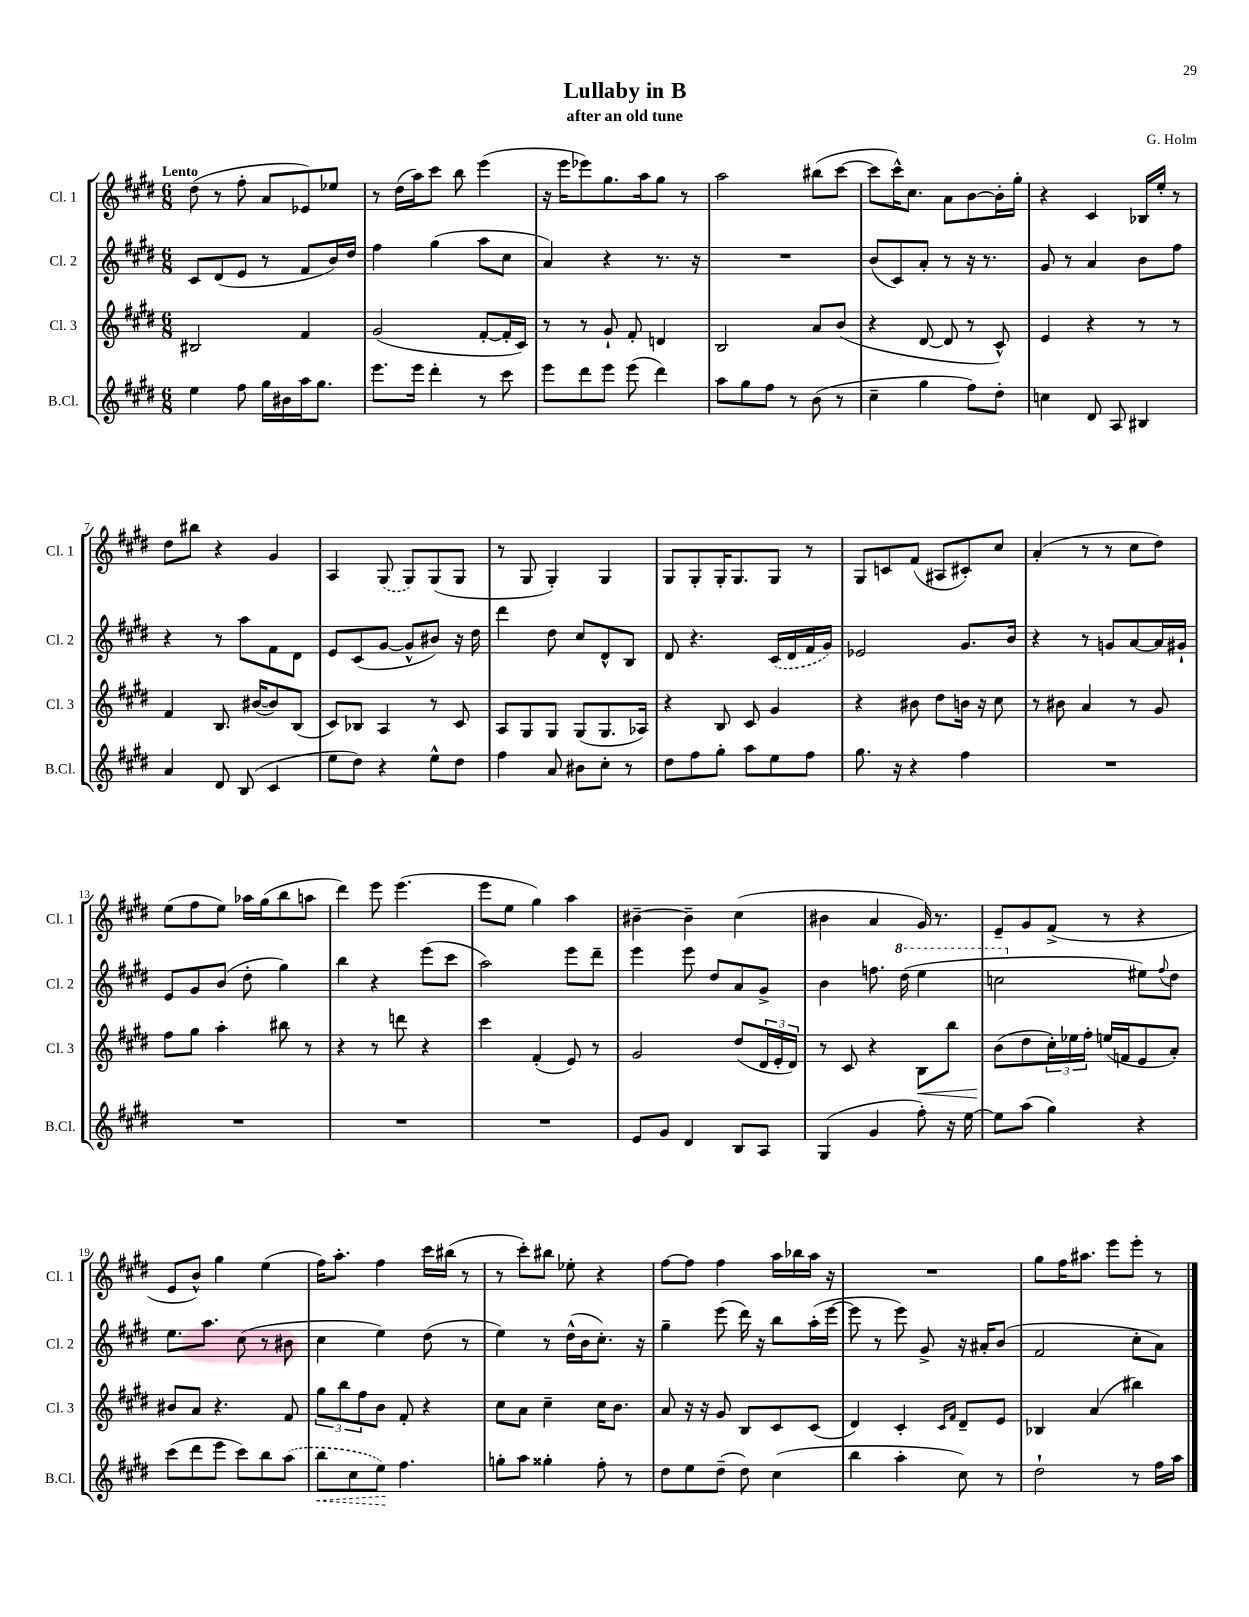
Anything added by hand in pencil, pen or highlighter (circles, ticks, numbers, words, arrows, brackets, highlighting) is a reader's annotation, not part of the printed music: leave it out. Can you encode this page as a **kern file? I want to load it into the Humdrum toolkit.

**kern	**kern	**kern	**kern
*staff4	*staff3	*staff2	*staff1
*clefG2	*clefG2	*clefG2	*clefG2
*k[f#c#g#d#]	*k[f#c#g#d#]	*k[f#c#g#d#]	*k[f#c#g#d#]
*M6/8	*M6/8	*M6/8	*M6/8
4ee\	2B#/	8c#/L	(8dd#\
.	.	(8d#/	8r
8ff#\	.	8e/J	8ff#'\
16gg#\LL	.	8r	8a/L
16b#\	.	.	.
16aa\J	4f#/	8f#/L	8e-/)
8.gg#\J	.	.	.
.	.	16b/L)	8ee-/J
.	.	16dd#/JJ	.
=	=	=	=
8.eee\L	(2g#/	4ff#\	8r
.	.	.	(16dd#\LL
16eee\Jk	.	.	16aa\J)
4ddd#'\	.	(4gg#\	8ccc#\J
.	.	.	8bb\
8r	[8f#'/L	8aa\L	(4eee\
8ccc#\	16f#'/]L	8cc#\J	.
.	16c#/JJ)	.	.
=	=	=	=
8eee\L	8r	4a/)	16r
.	.	.	16eee\LK
8ddd#\	8r	.	8eee-\)
8eee\J	8g#`/	4r	8.gg#\
(8eee\	8f#'/	.	.
.	.	.	16aa\k
4ddd#\)	4d/	8.r	8gg#\J
.	.	.	8r
.	.	16r	.
=	=	=	=
8aa\L	2B/	2.r	2aa\
8gg#\	.	.	.
8ff#\J	.	.	.
8r	.	.	.
(8b\	8a/L	.	(8bb#\L
8r	(8b/J	.	[8ccc#\J
=	=	=	=
4cc#~\	4r	(8b/L	8ccc#\]L
.	.	8c#/)	16ccc#^^\K)
.	.	.	8.cc#\J
4gg#\	[8d#/	8a'/J	.
.	8d#/]	8r	8a\L
8ff#\L)	8r	16r	[8b\
.	.	8.r	.
8dd#'\J	8c#^^/)	.	16b'\]L
.	.	.	16gg#'\JJ
=	=	=	=
4cc\	4e/	8g#/	4r
.	.	8r	.
8d#/	4r	4a/	4c#/
8A/	.	.	.
4B#/	8r	8b\L	16B-/LL
.	.	.	16ee'/JJ
.	8r	8ff#\J	8r
=	=	=	=
4a/	4f#/	4r	8dd#\L
.	.	.	8bb#\J
8d#/	8.B/	8r	4r
(8B/	.	8aa\L	.
.	([16b#/LK	.	.
4c#/	8b#/])	8f#\	4g#/
.	(8B/J	8d#\J	.
=	=	=	=
8ee\L	8c#/L)	8e/L	4A/
8dd#\J)	8B-/J	(8c#/	.
4r	4A/	[8g#/J	(8G#/
.	.	8g#^^/]L	8G#/L)
8ee^^\L	8r	8b#/J)	(8G#/
8dd#\J	8c#/	16r	8G#/J
.	.	16dd#\	.
=	=	=	=
4ff#\	8A/L	4ddd#\	8r
.	8G#/	.	8G#/
8a/	8G#/J	8dd#\	4G#'/)
8b#\L	(8G#/L	8cc#/L	.
8cc#'\J	8.G#/	8d#^^/	4G#/
8r	.	8B/J	.
.	16A-/Jk)	.	.
=	=	=	=
8dd#\L	4r	8d#/	8G#/L
8ff#\	.	4.r	8G#'/
8gg#'\J	8B/	.	16G#'/K
.	.	.	8.G#/
8aa\L	8c#/	.	.
8ee\	4g#/	(16c#/LL	8G#/J
.	.	16d#/	.
8ff#\J	.	16f#/	8r
.	.	16g#/JJ)	.
=	=	=	=
8.gg#\	4r	2e-/	8G#/L
.	.	.	8c/
16r	.	.	.
4r	8b#\	.	(8f#/J
.	8dd#\L	.	8A#/L
4ff#\	16b\Jk	8.g#/L	8c#'/)
.	16r	.	.
.	8cc#\	.	8cc#/J
.	.	16b/Jk	.
=	=	=	=
2.r	8r	4r	(4a'/
.	8b#\	.	.
.	4a/	8r	8r
.	.	8g/L	8r
.	8r	[8a/	8cc#\L
.	8g#/	16a/]L	8dd#\J)
.	.	16g#`/JJ	.
=	=	=	=
2.r	8ff#\L	8e/L	(8ee\L
.	8gg#\J	8g#/	8ff#\
.	4aa'\	(8b/J	8ee\J)
.	.	8dd#'\	16aa-\LL
.	.	.	(16gg#\J
.	8bb#\	4gg#\)	8bb\
.	8r	.	8aa\J
=	=	=	=
2.r	4r	4bb\	4ddd#\)
.	8r	4r	8eee\
.	8ddd\	.	(4.eee\
.	4r	(8eee\L	.
.	.	8ccc#\J	.
=	=	=	=
2.r	4ccc#\	2aa\)	8eee\L
.	.	.	8ee\J
.	(4f#'/	.	4gg#\)
.	8e/)	8eee\L	4aa\
.	8r	8ddd#~\J	.
=	=	=	=
8e/L	2g#/	4eee\	[4b#~\
8g#/J	.	.	.
4d#/	.	8eee\	4b#~\]
.	.	8dd#/L	.
8B/L	(8dd#/L	8a/	(4cc#\
8A/J	24d#/L	8g#^/J	.
.	24e'/	.	.
.	24d#/JJ)	.	.
=	=	=	=
(4G#/	8r	4b\	4b#\
.	8c#/	.	.
4g#/	4r	8.ff\	4a/
.	.	(16ddd#\	.
8ff#'\)	8B\L	4eee\	16g#/)
.	.	.	8.r
16r	8bb\J	.	.
[16ee\	.	.	.
=	=	=	=
8ee\]L	(8b\L	2ccc\	8e~/L
(8aa\J	8dd#\	.	8g#/
4gg#\)	24cc#'\L)	.	(8f#^/J
.	24ee-\	.	.
.	24ff#'\JJ	.	.
.	(16ee/LL	.	8r
.	16f/J	.	.
4r	8e/	8ee#\L)	4r
.	.	8qqff#/	.
.	8a'/J)	8dd#\J	.
=	=	=	=
(8ccc#\L	8b#/L	8.ee\L	8e/L
8ddd#\	8a/J	.	8b^^/J)
.	.	8.aa\J	.
8eee\J	4.r	.	4gg#\
8ccc#\L)	.	(8cc#\	.
8bb\	.	8r	(4ee\
(8aa\J	8f#/	8b#\	.
=	=	=	=
8bb\L	12gg#\L	4cc#\	16ff#\LK)
.	.	.	8.aa'\J
.	12bb\	.	.
8cc#\	.	.	.
.	12ff#\	.	.
8ee\J)	8b\J	4ee\)	4ff#\
4.ff#\	8f#'/	.	.
.	4r	(8dd#\	16ccc#\LL
.	.	.	(16bb#\JJ
.	.	8r	8r
=	=	=	=
8gg'\L	8cc#\L	4ee\)	8r
8aa\J	8a\J	.	8ccc#'\L)
4gg##'\	4cc#~\	8r	8bb#\J
.	.	(16dd#^^\LL	8ee-'\
.	.	16b\J	.
8ff#'\	16cc#\LK	8.cc#'\J)	4r
.	8.b\J	.	.
8r	.	.	.
.	.	16r	.
=	=	=	=
8dd#\L	8a/	4gg#~\	[8ff#\L
8ee\	16r	.	8ff#\]J
.	16r	.	.
(8dd#~\J	8g#/	(8eee\	4ff#\
8dd#\)	8B/L	16ddd#\)	.
.	.	16r	.
(4cc#\	8c#/	8bb\L	16aa\LL
.	.	.	16bb-\
.	(8c#/J	(16aa'\L	16aa\JJ
.	.	[16eee\JJ	16r
=	=	=	=
4bb\	4d#/)	8eee\]	2.r
.	.	8r	.
4aa'\	4c#'/	8eee\)	.
.	.	8g#^/	.
.	16qqc#/LL	.	.
.	16qqf#/JJ	.	.
8cc#\)	8d#~/L	16r	.
.	.	16a#'/LK	.
8r	8e/J	(8b/J	.
=	=	=	=
2dd#`\	4B-/	2f#/	8gg#\L
.	.	.	16ff#\K
.	.	.	8.aa#\J
.	(4a/	.	.
.	.	.	8eee\L
8r	4bb#\)	8cc#'\L	8eee'\J
16ff#\LL	.	8a\J)	8r
16aa\JJ	.	.	.
==	==	==	==
*-	*-	*-	*-
